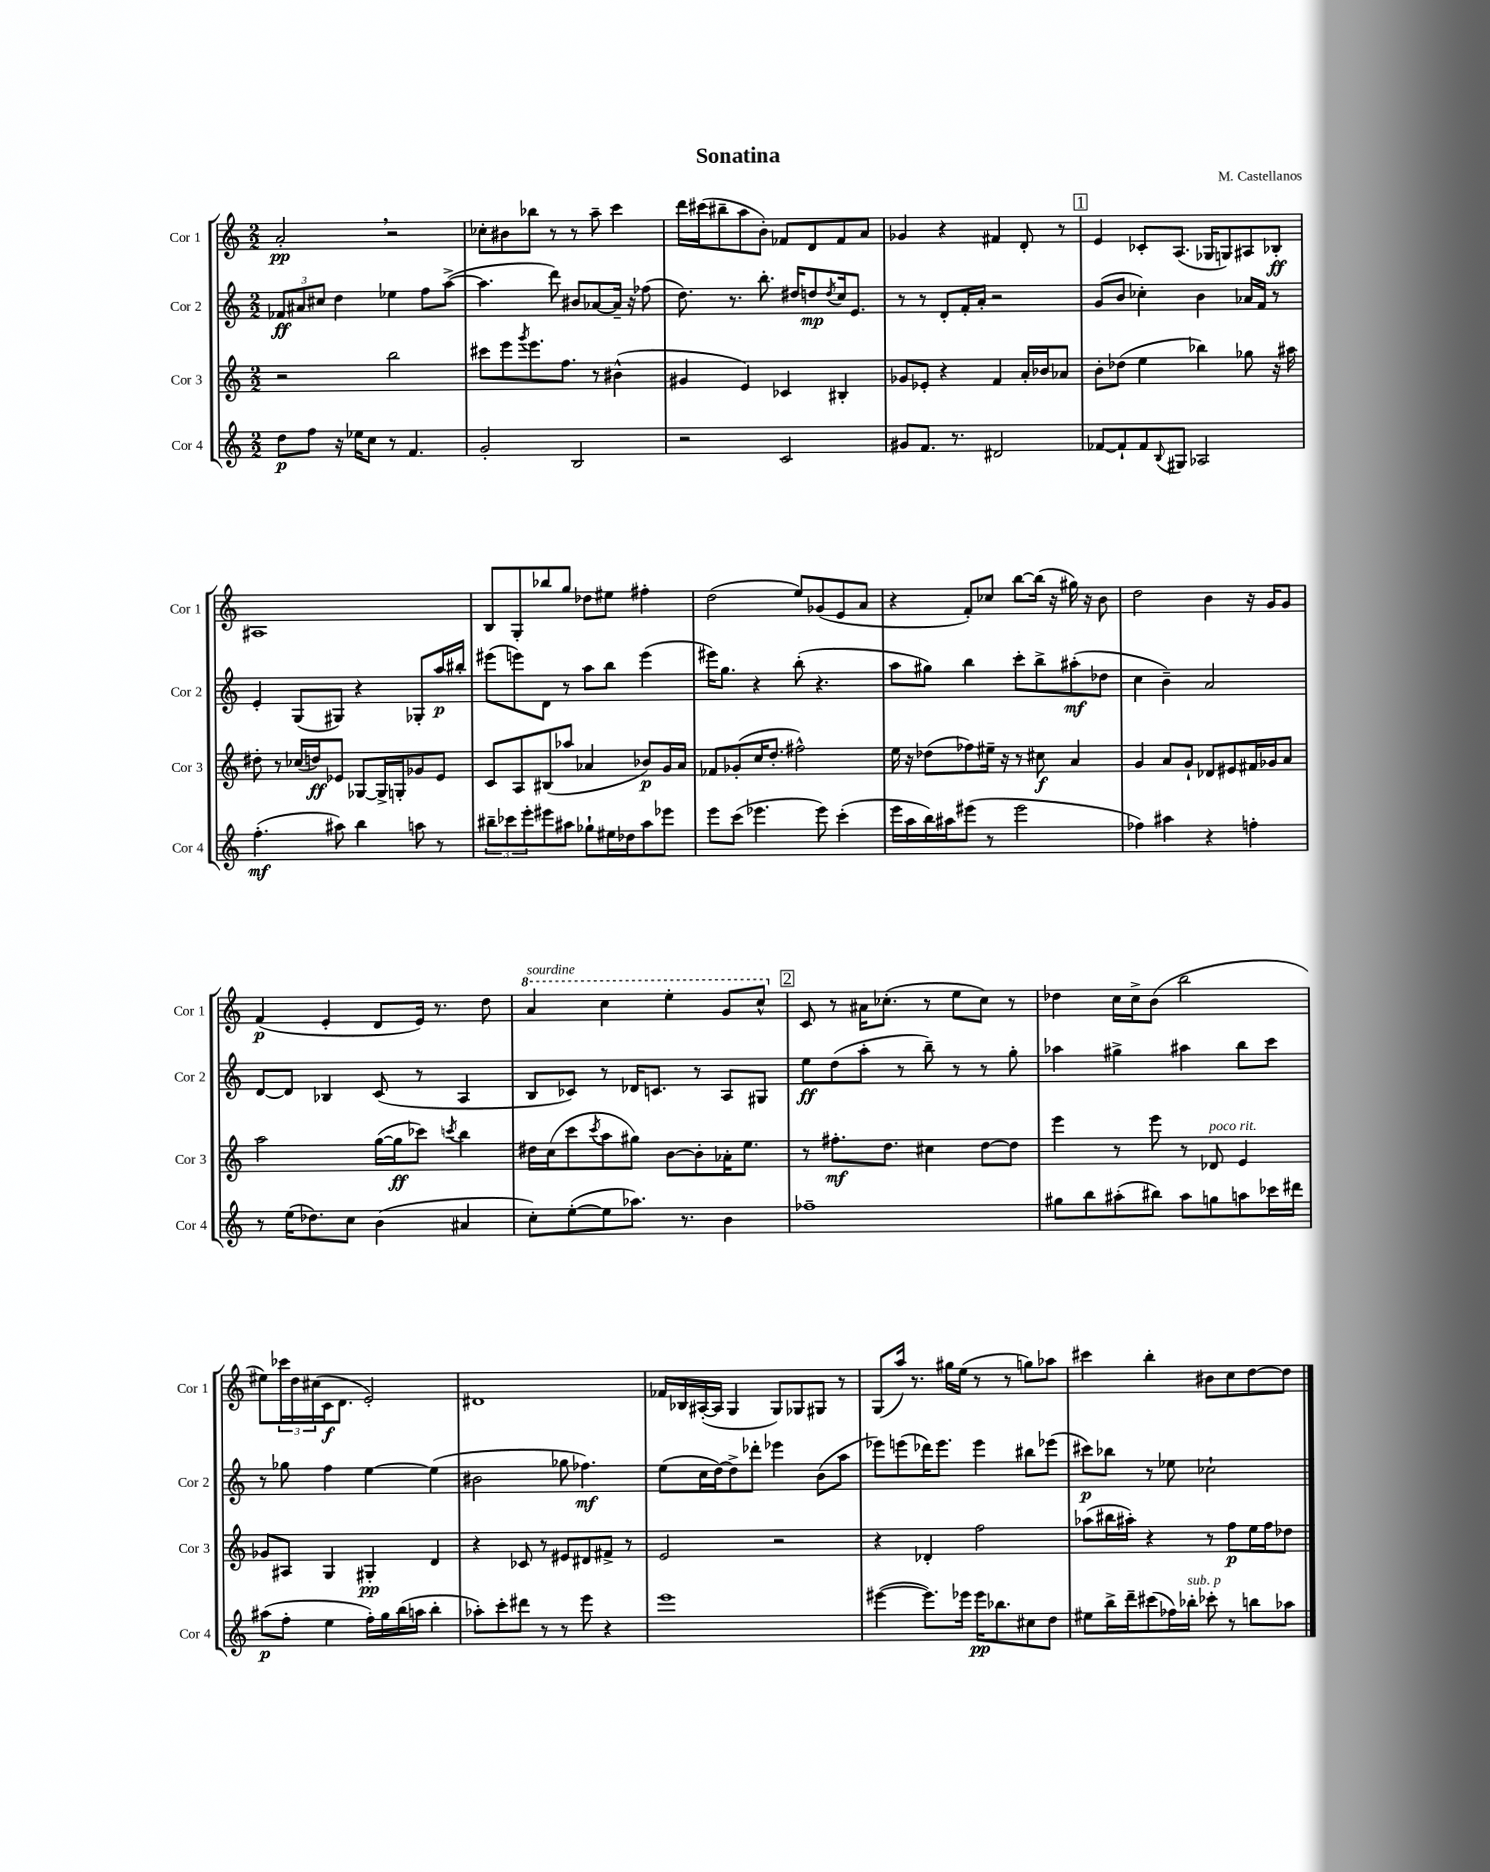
\header { title = "Sonatina" composer = "M. Castellanos" }
<<
\new StaffGroup <<
\new Staff = "s0" \with { instrumentName = "Cor 1" shortInstrumentName = "Cor 1" } {
    \clef treble \key c \major \numericTimeSignature \time 2/2
    a'2-.\pp \breathe r2 |
    ces''8-. bis'8 bes''8 r8 r8 a''8-- c'''4 |
    d'''16 cis'''16( bis''8-- a''8 b'8-.) fes'8 d'8 fes'8 a'8 |
    ges'4 r4 fis'4 d'8-. r8 |
    \mark \markup { \box "1" } e'4 ces'8-. a8.( ges16 g8) ais8 bes8-.\ff |
    ais1 |
    b8 g8-. bes''8 g''8 des''8 eis''8 fis''4-. |
    d''2( e''8) ges'8( e'8 a'8 |
    r4 f'8-.) ces''8 b''8~ b''16( r16 gis''16) r16 b'8 |
    d''2 b'4 r16 g'16 g'8 |
    f'4\p( e'4-. d'8 e'16) r8. d''8 |
    \ottava #1 a''4^\markup { \italic "sourdine" } c'''4 e'''4-. g''8 c'''8-^ \ottava #0 |
    \mark \markup { \box "2" } c'8 r8 ais'16 ces''8.-.( r8 e''8 ces''8) r8 |
    des''4 c''16 c''16-> b'8( b''2 |
    eis''8) \tuplet 3/2 { ces'''16 d''16 cis''16( } c'16\f d'8. e'2-.) |
    dis'1 |
    fes'16 bes16 ais16~-.( ais16 g4 g8) ges8 gis8 r8 |
    g8( a''16) r8. gis''16 e''16( r8 r8 g''8) aes''8 |
    cis'''4 b''4-. bis'8 c''8 d''8~ d''8 \bar "|." |
}
\new Staff = "s1" \with { instrumentName = "Cor 2" shortInstrumentName = "Cor 2" } {
    \clef treble \key c \major \numericTimeSignature \time 2/2
    \tuplet 3/2 { fes'8\ff ais'8 cis''8 } d''4 ees''4 f''8 a''8~->( |
    a''4. d'''8) bis'8 aes'8~ aes'16-- r16 fes''8( |
    d''8.) r8. b''8.-. dis''16 d''8\mp \acciaccatura { d''8 } c''16 e'8. |
    r8 r8 d'8-. f'16-. a'16-. r2 |
    \mark \markup { \box "1" } g'8( b'8 ces''4-.) b'4 aes'16 f'16 r8 |
    e'4-. g8( gis8) r4 ges8-. a''16\p bis''16-. |
    eis'''8( e'''8) d'8 r8 a''8 b''8 e'''4( |
    eis'''16) g''8. r4 b''8-.( r4. |
    a''8 gis''8) b''4 c'''8-. b''8-> ais''8-.\mf( des''8 |
    c''4 b'4--) a'2 |
    d'8~ d'8 bes4 c'8( r8 a4 |
    b8 ces'8) r8 des'16 c'8. r8 a8 gis8 |
    \mark \markup { \box "2" } e''8\ff d''8( a''8-. r8 b''8--) r8 r8 g''8-. |
    aes''4 gis''4-> ais''4 b''8 c'''8 |
    r8 ges''8 f''4 e''4~ e''4( |
    bis'2 ges''8 fes''4.\mf) |
    e''8( c''16 d''16~) d''8-> des'''8-. ees'''4 b'8( a''8 |
    ees'''8) e'''8( des'''16) e'''8. e'''4 bis''8 ees'''8( |
    cis'''8\p) bes''8 r8 ees''8 ces''2-! \bar "|." |
}
\new Staff = "s2" \with { instrumentName = "Cor 3" shortInstrumentName = "Cor 3" } {
    \clef treble \key c \major \numericTimeSignature \time 2/2
    r2 b''2 |
    cis'''8 e'''8 \acciaccatura { g'''8 } e'''8. f''8. r8 bis'4-^( |
    gis'4 e'4) ces'4 bis4-. |
    ges'8 ees'8-. r4 f'4 a'16-. bes'16 aes'8 |
    \mark \markup { \box "1" } b'8-. des''8( e''4 bes''4) ges''8 r16 ais''16 |
    dis''8-. r8 ces''16( d''16\ff) ees'8 ges8~ ges16-> g16-. ges'8 ees'8 |
    c'8 a8 bis8( aes''8 aes'4 bes'8\p) g'16 aes'16 |
    fes'8 ges'8-.( c''16 d''8.-. fis''2-^) |
    e''16 r16 des''8( fes''8) eis''16-- r16 r8 cis''8\f a'4 |
    g'4 a'8 g'8-! des'8 eis'8 fis'16 ges'16 a'8 |
    a''2 g''16~( g''16\ff ces'''8) \acciaccatura { c'''8 } b''4 |
    dis''16 c''16( c'''8 \acciaccatura { c'''8 } a''8 gis''8) b'8~ b'8-. aes'16-. e''8. |
    \mark \markup { \box "2" } r8 fis''8.-.\mf d''8. cis''4 d''8~ d''8 |
    e'''4 r8 e'''8 r8 des'8^\markup { \italic "poco rit." } e'4 |
    ges'8 ais8 g4 gis4-.\pp d'4 |
    r4 ces'8 r8 eis'8 dis'8 fis'8-> r8 |
    e'2 r2 |
    r4 des'4-. f''2 |
    aes''8( bis''16 ais''16-.) r4 r8 f''8\p e''16 f''16 des''8 \bar "|." |
}
\new Staff = "s3" \with { instrumentName = "Cor 4" shortInstrumentName = "Cor 4" } {
    \clef treble \key c \major \numericTimeSignature \time 2/2
    d''8\p f''8 r16 ees''16 c''8 r8 f'4. |
    g'2-. b2 |
    r2 c'2 |
    gis'8 f'8. r8. dis'2 |
    \mark \markup { \box "1" } fes'8~ fes'8-! fes'8 \appoggiatura { b8 } gis8 aes2 |
    f''4.-.\mf( ais''8) b''4 a''8 r8 |
    \tuplet 3/2 { bis''8-- ces'''8 e'''8-. } eis'''8 ais''8 ges''8-! eis''16 des''16 ais''8 ees'''8 |
    e'''8 c'''8( ees'''4. ees'''8) c'''4-.( |
    e'''16 a''16 b''16) ais''16 eis'''8( r8 eis'''2 |
    fes''4) ais''4 r4 f''4-. |
    r8 e''16( des''8.) c''8 b'4( ais'4 |
    c''8-.) e''8~-.( e''8 aes''8.) r8. b'4 |
    \mark \markup { \box "2" } fes''1-- |
    gis''8 b''8 ais''8-.( bis''8) ais''8 g''8 a''8 ces'''16 dis'''16 |
    ais''8\p( f''8-. e''4 f''16-.) g''16 b''16( a''16 b''4-. |
    aes''8-.) c'''8-. dis'''8 r8 r8 e'''8 r4 |
    e'''1 |
    eis'''4~( eis'''8.) ees'''16 ees'''16\pp bes''8. cis''8 d''8 |
    eis''8 b''16-> d'''16-- cis'''8( fes''16) bes''16-.^\markup { \italic "sub. p" } ces'''8-. r8 b''8 aes''8 \bar "|." |
}
>>
>>
\layout { \context { \Score \remove "Bar_number_engraver" } }
